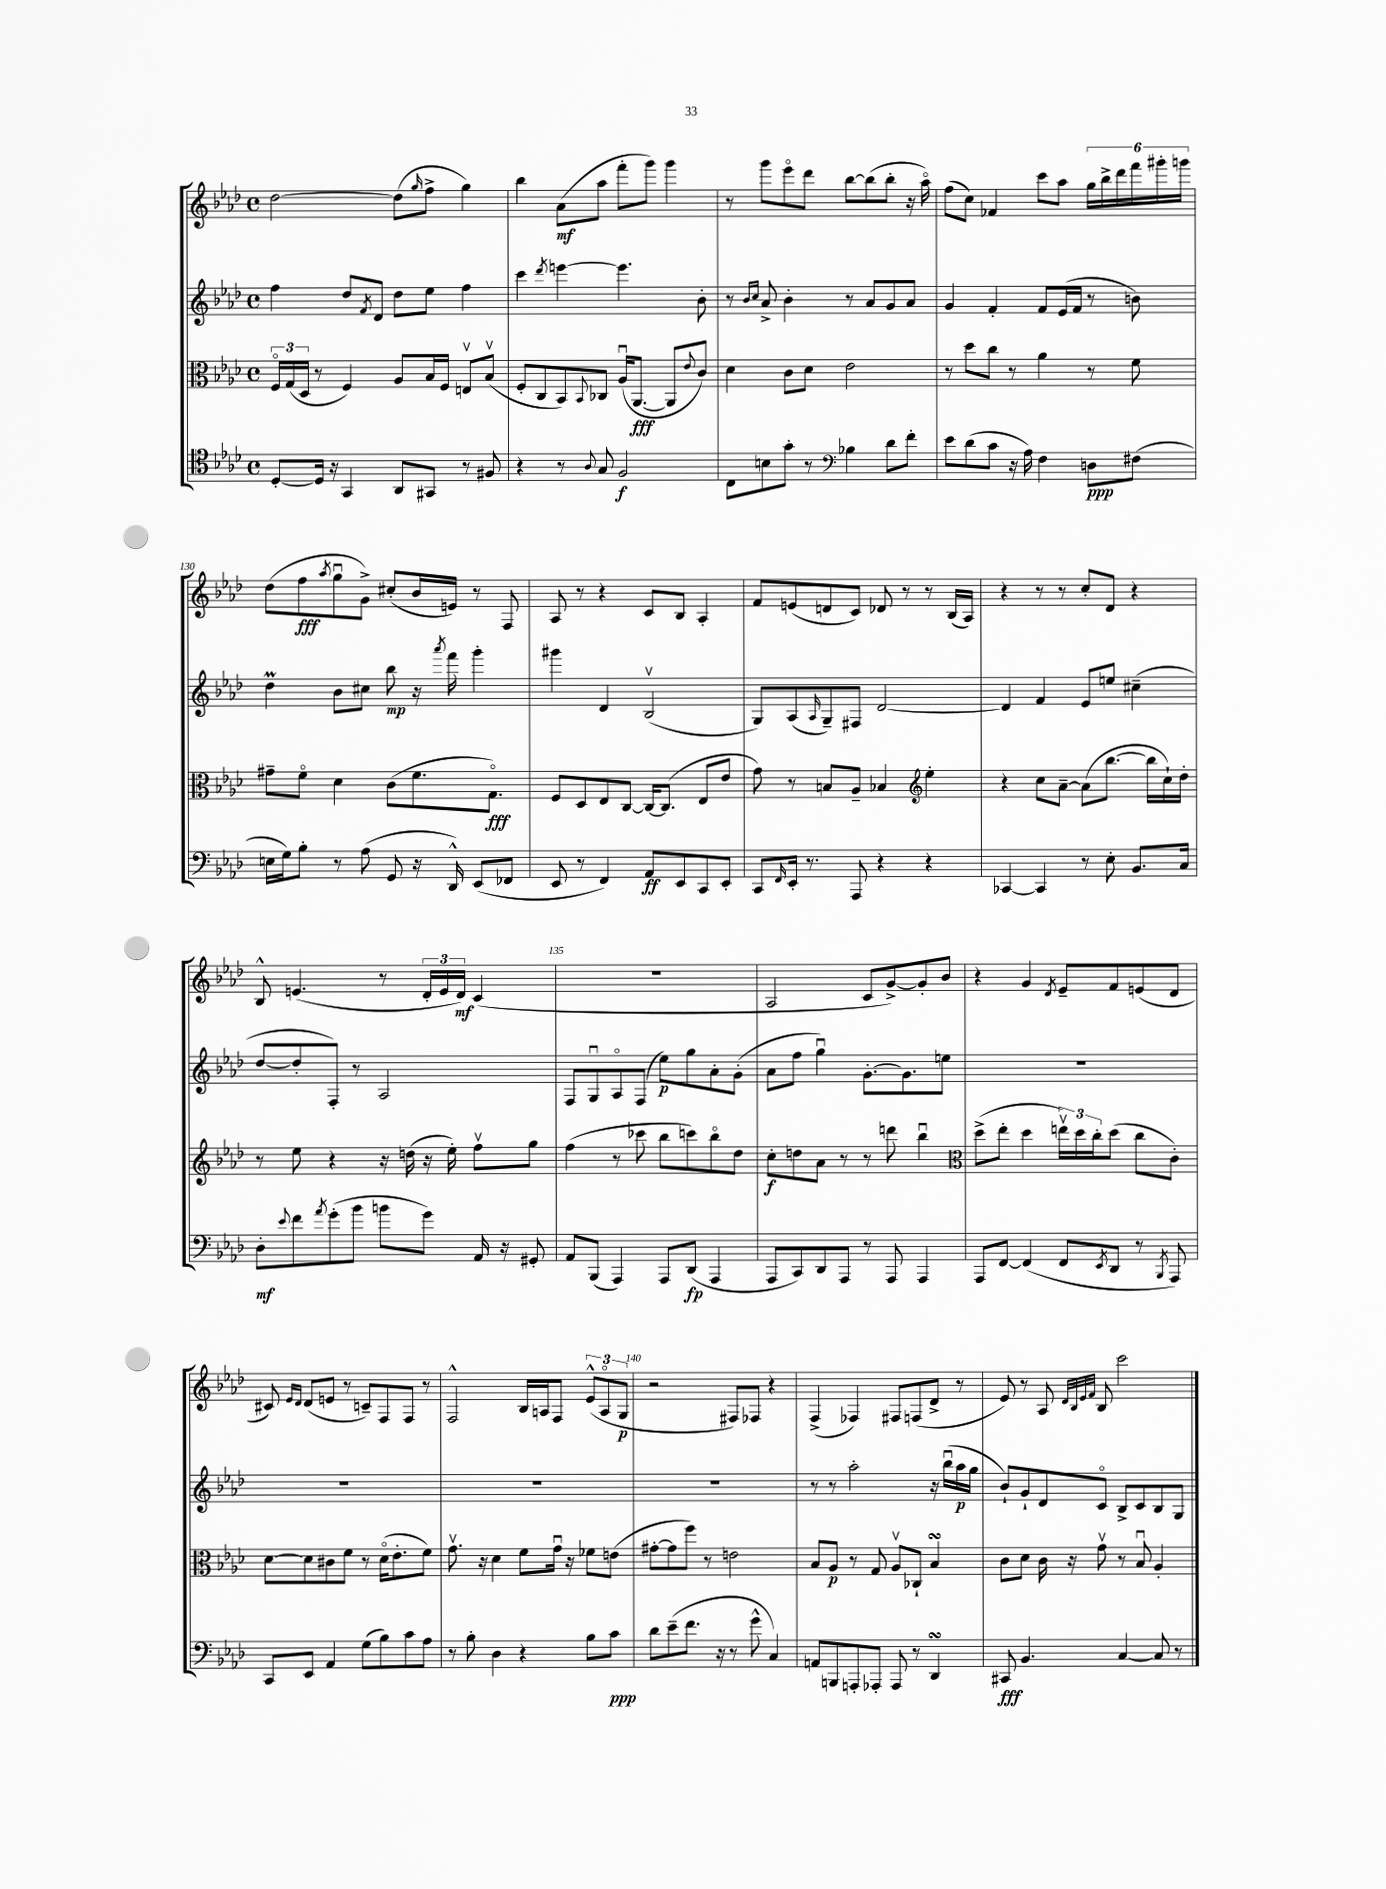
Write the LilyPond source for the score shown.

<<
\new StaffGroup <<
\new Staff = "s0" {
    \clef treble \key aes \major \defaultTimeSignature \time 4/4
    des''2~ des''8( \grace { g''16 } f''8-> g''4) |
    bes''4 aes'8\mf( aes''8 f'''8-. g'''8) g'''4 |
    r8 g'''8 ees'''8\flageolet des'''8 bes''8~ bes''8( bes''8-. r16 aes''16\flageolet) |
    f''8( c''8) fes'4 c'''8 aes''8 \tuplet 6/4 { g''16 bes''16-> des'''16 f'''16 gis'''16-. g'''16 } |
    des''8( f''8\fff \acciaccatura { aes''8 } g''8\downbow g'8->) cis''8-.( bes'16 e'16) r8 f8 |
    aes8 r8 r4 c'8 bes8 aes4-. |
    f'8 e'8( d'8 c'8) des'8 r8 r8 bes16( aes16) |
    r4 r8 r8 c''8-. des'8 r4 |
    bes8-^ e'4.( r8 \tuplet 3/2 { des'16-. e'16 des'16\mf) } c'4( |
    R1 |
    aes2 c'8 g'8~->) g'8-. bes'8 |
    r4 g'4 \acciaccatura { des'8 } ees'8-- f'8 e'8( des'8 |
    cis'8) \grace { ees'16 des'16 } des'8( e'8 r8 c'8--) f8 f8 r8 |
    f2-^ bes16 a16 f8 \tuplet 3/2 { ees'8-^( a8\flageolet g8\p } |
    r2 fis8) fes8 r4 |
    f4->( fes4) fis8 f8( des'8-> r8 |
    ees'8) r8 aes8 \grace { des'32 bes32 ees'32 f'32 } bes8 c'''2 \bar "|." |
}
\new Staff = "s1" {
    \clef treble \key aes \major \defaultTimeSignature \time 4/4
    f''4 des''8 \acciaccatura { f'8 } des'8 des''8 ees''8 f''4 |
    c'''4 \acciaccatura { des'''8 } e'''4~ e'''4. bes'8-. |
    r8 \grace { bes'16 c''16 } aes'8-> bes'4-. r8 aes'8 g'8 aes'8 |
    g'4 f'4-. f'8 ees'16( f'16 r8 b'8) |
    des''4\prall bes'8 cis''8 bes''8\mp r16 \acciaccatura { aes'''8 } f'''16 g'''4-. |
    gis'''4 des'4 bes2\upbow( |
    g8) aes8( \grace { aes16 } g8--) fis8 des'2~ |
    des'4 f'4 ees'8 e''8 cis''4--( |
    des''8~ des''8-. f8-.) r8 aes2 |
    f8 g8\downbow aes8\flageolet f8( ees''8\p) g''8 aes'8-. g'8-.( |
    aes'8 f''8 g''4\downbow) g'8.~-. g'8. e''8 |
    R1 |
    R1 |
    R1 |
    R1 |
    r8 r8 aes''2-. r16 bes''16\downbow( aes''16\p g''16 |
    bes'8-!) g'8-! des'8 c'8\flageolet bes8-> c'8 bes8 g8 \bar "|." |
}
\new Staff = "s2" {
    \clef alto \key aes \major \defaultTimeSignature \time 4/4
    \tuplet 3/2 { f16\flageolet g16( des16 } r8 f4) aes8 bes16 f16 e8\upbow bes8\upbow( |
    f8-. c8 bes,8) \appoggiatura { bes,8 } ces8 aes16\downbow( aes,8.~\fff aes,8 \appoggiatura { ees'8 } c'8) |
    des'4 c'8 des'8 ees'2 |
    r8 des''8 c''8 r8 aes'4 r8 f'8 |
    gis'8-- f'8\flageolet des'4 c'8( f'8. g8.\flageolet\fff) |
    f8 des8 ees8 c8~ c16~ c8.( ees8 ees'8 |
    g'8) r8 b8 aes8-- bes4 \clef treble ees''4-. |
    r4 c''8 aes'8~-- aes'8( bes''8.~ bes''16 c''16-!) des''16-. |
    r8 ees''8 r4 r16 d''16( r16 ees''16-.) f''8\upbow g''8 |
    f''4( r8 ces'''8 bes''8 c'''8) bes''8\flageolet des''8 |
    c''8-.\f d''8 aes'8 r8 r8 d'''8 bes''4\downbow |
    \clef alto des''8->( ees''8-. des''4 \tuplet 3/2 { e''16\upbow) des''16 c''16-. } des''8( c''8 c'8-.) |
    des'8~ des'8 cis'8 f'8 r8 des'16\flageolet( ees'8.-. f'8) |
    g'8.\upbow r16 des'4 f'8 g'16\downbow r16 fes'8 e'8( |
    gis'8~-. gis'8 f''8) r8 e'2 |
    bes8 aes8\p r8 g8 aes8\upbow ces8-! bes4\turn |
    c'8 des'8 c'16 r16 g'8\upbow r8 bes8\downbow aes4-. \bar "|." |
}
\new Staff = "s3" {
    \clef tenor \key aes \major \defaultTimeSignature \time 4/4
    des8~-. des16 r16 g,4 aes,8 gis,8 r8 fis8 |
    r4 r8 \appoggiatura { aes8 } g8 f2\f |
    c8 b8 g'8-. r8 \clef bass bes4 des'8 f'8-. |
    ees'8 des'8( c'8 r16 aes16) f4 d8\ppp fis8( |
    e16 g16) bes8-. r8 aes8( g,8 r16 des,16-^) ees,8( fes,8 |
    ees,8 r8 f,4) aes,8\ff ees,8 c,8 ees,8-. |
    c,8 \grace { f,16 } ees,16-. r8. aes,,8 r4 r4 |
    ces,4~ ces,4 r8 ees8-. bes,8. c16 |
    des8-.\mf \appoggiatura { ees'8 } f'8 \acciaccatura { aes'8 } g'8-.( bes'8 b'8 g'8) aes,16 r16 gis,8-. |
    aes,8 bes,,8( aes,,4) aes,,8 des,8\fp( aes,,4 |
    aes,,8 c,8) des,8 aes,,8 r8 aes,,8 aes,,4 |
    aes,,8 f,8~ f,4( f,8 \acciaccatura { ees,8 } des,8 r8 \acciaccatura { bes,,8 } aes,,8) |
    c,8 ees,8 aes,4 g8( bes8) c'8 aes8 |
    r8 bes8-. des4 r4 bes8 c'8\ppp |
    des'8 ees'8--( f'8. r16 r8 g'8-^ c4) |
    a,8 b,,8 a,,8-. aes,,8-. aes,,8 r8 des,4\turn |
    cis,8\fff bes,4. c4~ c8 r8 \bar "|." |
}
>>
>>
\layout { \context { \Score currentBarNumber = #126 \override BarNumber.break-visibility = ##(#f #t #t) barNumberVisibility = #(every-nth-bar-number-visible 5) } }
